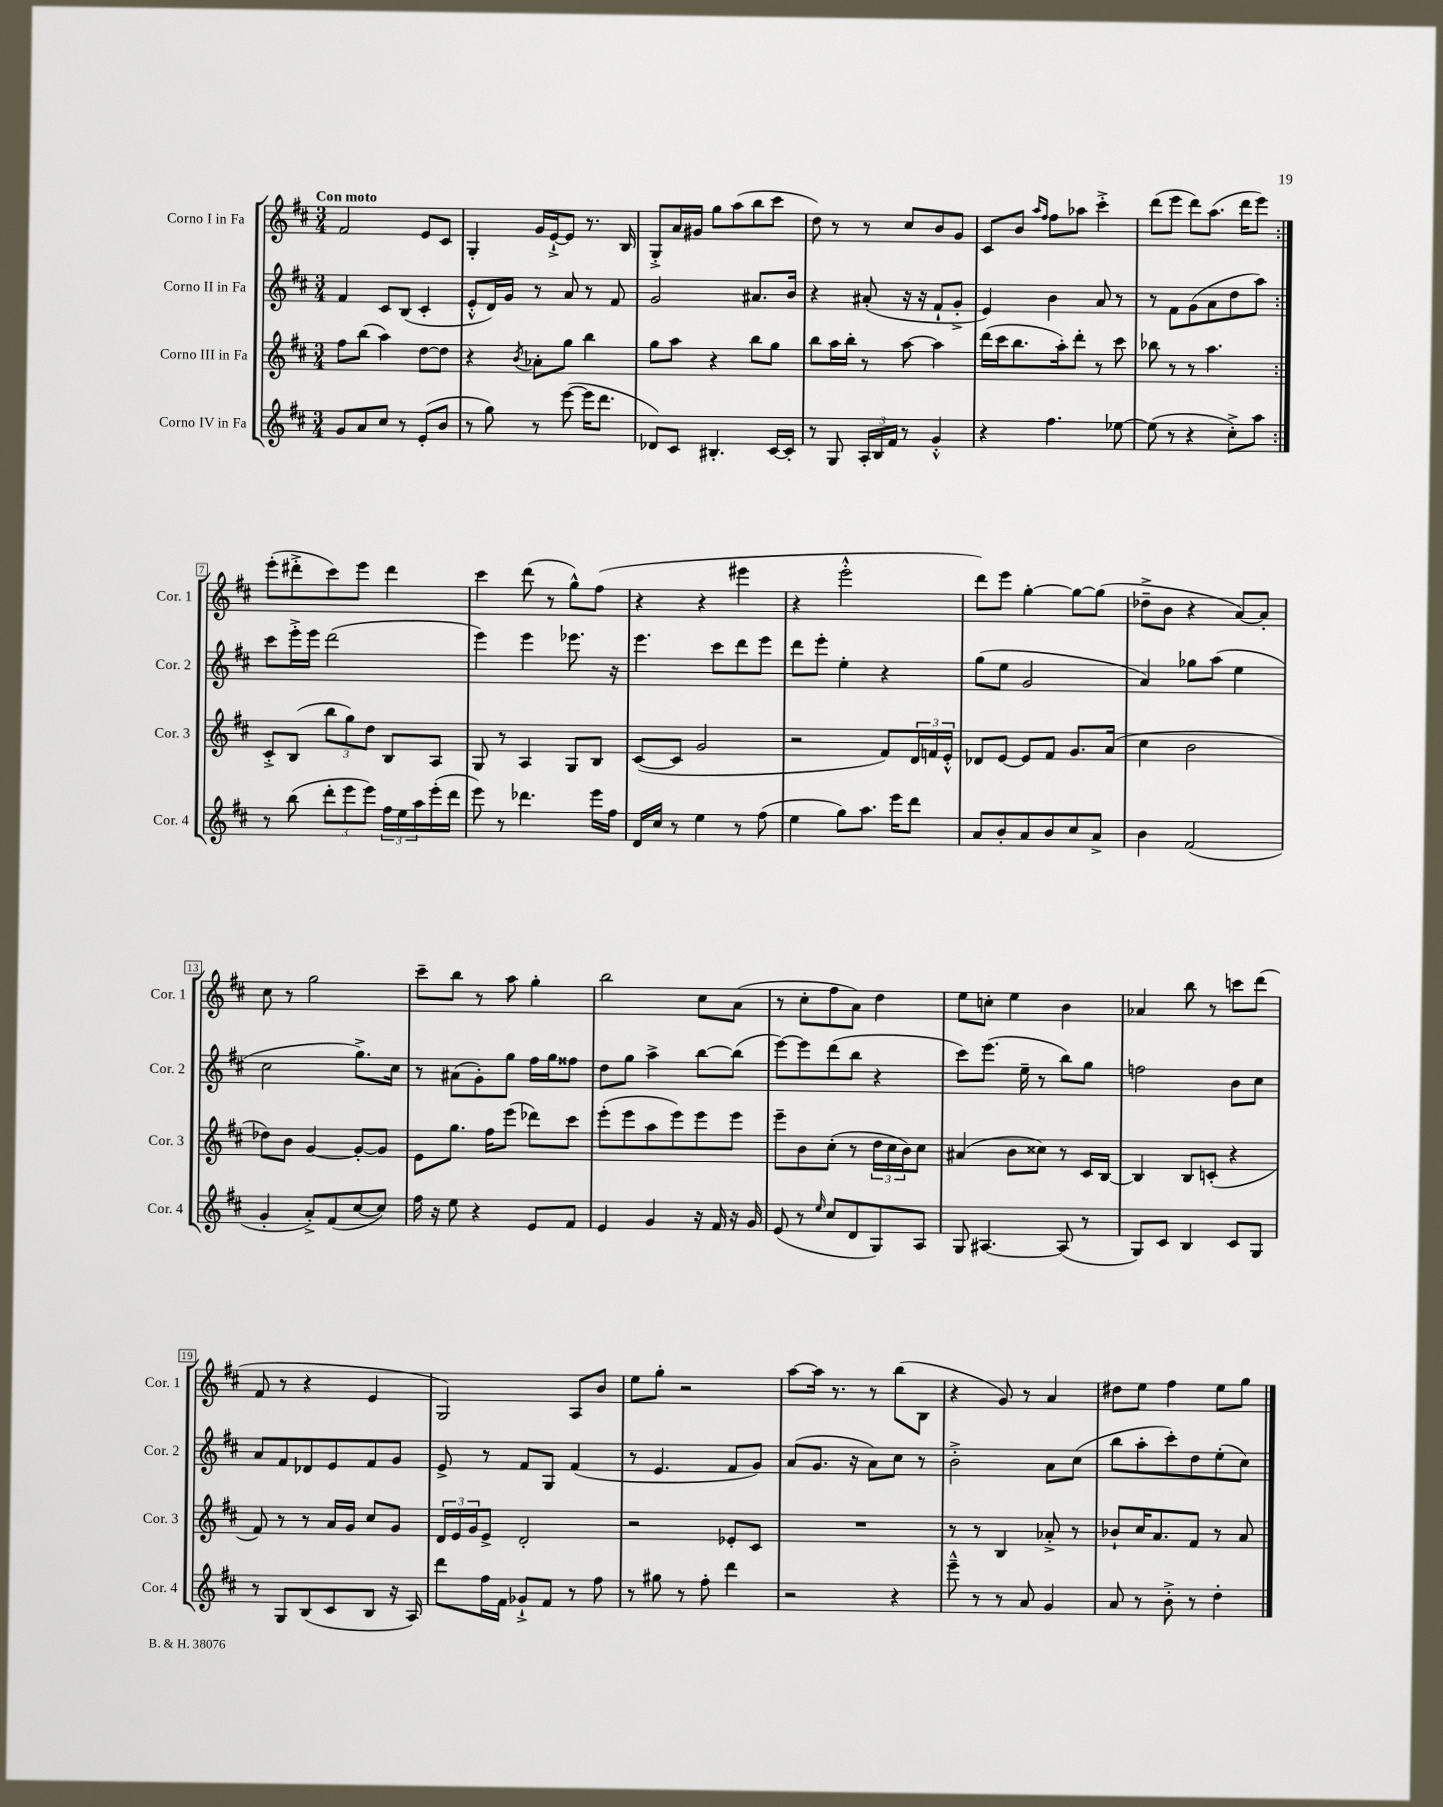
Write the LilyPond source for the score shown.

<<
\new StaffGroup <<
\new Staff = "s0" \with { instrumentName = "Corno I in Fa" shortInstrumentName = "Cor. 1" } {
    \clef treble \key d \major \numericTimeSignature \time 3/4 \tempo "Con moto"
    \repeat volta 2 { fis'2 e'8 cis'8 |
    g4-. g'16 e'16~-!-> e'8 r8. b16 |
    g8-.-> a'16 gis'16 g''8 a''8( b''8 cis'''8 |
    d''8) r8 r8 cis''8 b'8 g'8 |
    cis'8 b'8 \grace { a''16 fis''16 } fis''8 aes''8 cis'''4-.-> |
    d'''8( e'''8 d'''8) a''8.( d'''16 e'''8) | }
    e'''8-.( dis'''8-.-> cis'''8) e'''8 dis'''4 |
    cis'''4 d'''8( r8 g''8-^) fis''8( |
    r4 r4 eis'''4 |
    r4 e'''2-.-^ |
    d'''8) e'''8 g''4~-. g''8~ g''8( |
    des''8---> b'8 r4 a'8~) a'8-. |
    cis''8 r8 g''2 |
    cis'''8-- b''8 r8 a''8 g''4-. |
    b''2 cis''8 a'8( |
    r8 cis''8-. fis''8 a'8) d''4 |
    e''8 c''8-. e''4 b'4 |
    aes'4 b''8 r8 c'''8 d'''8( |
    fis'8 r8 r4 e'4 |
    g2) a8 b'8 |
    e''8 g''8-. r2 |
    a''8~ a''16 r8. r8 b''8( b8 |
    r4 g'8) r8 a'4 |
    dis''8 e''8 fis''4 e''8 g''8 \bar "|." |
}
\new Staff = "s1" \with { instrumentName = "Corno II in Fa" shortInstrumentName = "Cor. 2" } {
    \clef treble \key d \major \numericTimeSignature \time 3/4
    \repeat volta 2 { fis'4 cis'8 b8( cis'4-. |
    e'8-.-^ d'16) g'16 r8 a'8 r8 fis'8 |
    g'2 ais'8. b'16 |
    r4 ais'8-.( r16 r16 fis'8-! g'8-.-> |
    e'4) b'4 a'8 r8 |
    r8 fis'8 g'8( a'8 d''8 a''8) | }
    cis'''8 e'''16-.-> e'''16 d'''2( |
    e'''4) e'''4 ees'''8. r16 |
    e'''4. cis'''8 d'''8 e'''8 |
    d'''8 e'''8-. e''4-. r4 |
    g''8( e''8 g'2 |
    a'4) ges''8 a''8( e''4 |
    cis''2 g''8.->) cis''16 |
    r8 ais'8( g'8-.) g''8 fis''16 g''16 fisis''8 |
    d''8 g''8 a''4-> b''8~ b''8( |
    e'''8~) e'''8 d'''8( b''8 r4 |
    cis'''8) e'''8.( e''16-- r8 b''8) g''8 |
    f''2 b'8 cis''8 |
    a'8 fis'8 des'8 e'8 fis'8 g'8 |
    e'8-> r8 fis'8 g8 fis'4( |
    r8 e'4. fis'8 g'8) |
    a'8( g'8. r16 a'8) cis''8 r8 |
    b'2-.-> a'8 cis''8( |
    b''8 a''8-. cis'''8-.) d''8 e''8-.( cis''8) \bar "|." |
}
\new Staff = "s2" \with { instrumentName = "Corno III in Fa" shortInstrumentName = "Cor. 3" } {
    \clef treble \key d \major \numericTimeSignature \time 3/4
    \repeat volta 2 { fis''8 b''8( a''4) d''8~ d''8 |
    r4 \acciaccatura { b'8 } aes'8-. g''8 b''4 |
    g''8 a''8 r4 b''8 g''8 |
    b''8 a''16 b''16-. r8 a''8~ a''4 |
    d'''16( cis'''16 b''8. a''16-.) d'''8-. r8 cis'''8 |
    bes''8 r8 r8 a''4. | }
    cis'8-.-> b8( \tuplet 3/2 { b''8 g''8) d''8 } b8 a8 |
    g8 r8 a4 g8 b8 |
    cis'8~( cis'8 g'2 |
    r2 fis'8) \tuplet 3/2 { d'16 f'16 e'16-.-^ } |
    des'8 e'8~ e'8 fis'8 g'8. a'16( |
    cis''4 b'2 |
    des''8) b'8 g'4~ g'8~-. g'8 |
    e'8 g''8. fis''16 e'''8( des'''8) cis'''8 |
    e'''8-.( e'''8 a''8 e'''8) e'''8 e'''8 |
    e'''8-- b'8 cis''8-.( r8 \tuplet 3/2 { d''16 cis''16 b'16) } cis''8 |
    ais'4( b'8 cisis''8) r8 cis'16 b16~ |
    b4 b8 c'8-.( r4 |
    fis'8) r8 r8 a'16 g'16 cis''8 g'8 |
    \tuplet 3/2 { d'16 e'16 g'16 } e'8-> d'2-. |
    r2 ees'8-. cis'8 |
    R2. |
    r8 r8 b4 aes'8-.-> r8 |
    bes'8-! cis''16 a'8. fis'8 r8 a'8 \bar "|." |
}
\new Staff = "s3" \with { instrumentName = "Corno IV in Fa" shortInstrumentName = "Cor. 4" } {
    \clef treble \key d \major \numericTimeSignature \time 3/4
    \repeat volta 2 { g'8 a'8 cis''8 r8 e'8-.( b'8 |
    r8 g''8) r8 e'''8~( e'''16 d'''8. |
    des'8) cis'8 bis4.-. cis'16~ cis'16-. |
    r8 g8 \tuplet 3/2 { a16-. b16 fis'16 } r8 g'4-.-^ |
    r4 fis''4. ees''8~ |
    ees''8( r8 r4 cis''8-.->) a''8 | }
    r8 b''8( \tuplet 3/2 { d'''8-. e'''8 e'''8) } \tuplet 3/2 { fis''16 e''16 a''16 } e'''16-.( d'''16 |
    e'''8) r8 des'''4. e'''16 fis''16 |
    d'16 cis''16 r8 e''4 r8 fis''8( |
    e''4 g''8) a''8. e'''16 d'''8 |
    a'8 b'8-. a'8 b'8 cis''8 a'8-> |
    b'4 fis'2( |
    g'4-. a'8-.->) fis'8( cis''8~ cis''8) |
    fis''16 r16 e''8 r4 e'8 fis'8 |
    e'4 g'4 r16 fis'16 r16 g'16 |
    e'8( r8 \grace { e''16 } cis''8 d'8 g8) a8 |
    g8 ais4.~ ais8( r8 |
    g8) cis'8 b4 cis'8 g8 |
    r8 g8 b8( cis'8 b8 r16 a16) |
    d'''8 fis''16 fis'16 ges'8-!-> fis'8 r8 fis''8 |
    r8 gis''8 r8 fis''8-. d'''4 |
    r2 r4 |
    e'''8---^ r8 r8 a'8 g'4 |
    a'8 r8 b'8-.-> r8 d''4-. \bar "|." |
}
>>
>>
\layout { \context { \Score \override BarNumber.stencil = #(make-stencil-boxer 0.1 0.3 ly:text-interface::print) } }
